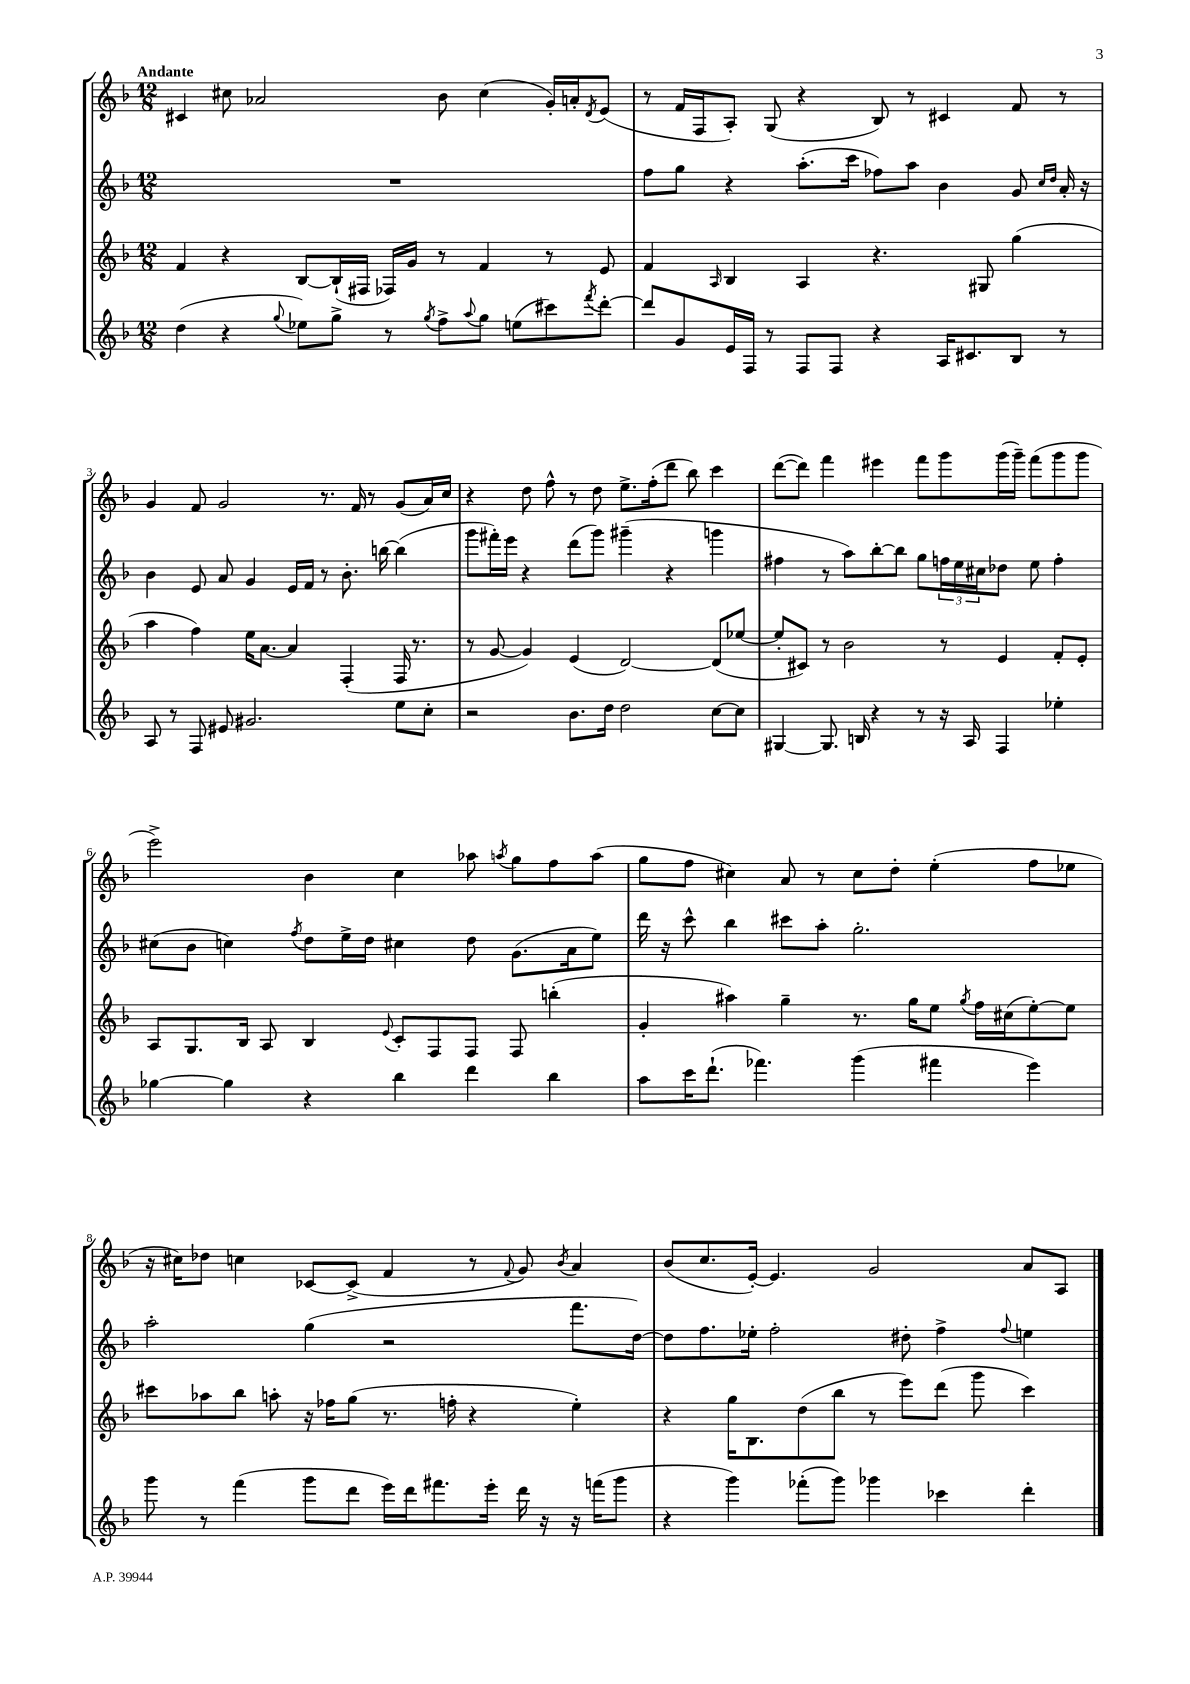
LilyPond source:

<<
\new StaffGroup <<
\new Staff = "s0" {
    \clef treble \key f \major \numericTimeSignature \time 12/8 \tempo "Andante"
    cis'4 cis''8 aes'2 bes'8 cis''4( g'16-.) a'16-. \acciaccatura { d'8 } e'8( |
    r8 f'16 f16 a8-.) g8( r4 bes8) r8 cis'4 f'8 r8 |
    g'4 f'8 g'2 r8. f'16 r8 g'8( a'16) c''16 |
    r4 d''8 f''8-^ r8 d''8 e''8.-> f''16-.( d'''8 bes''8) c'''4 |
    d'''8~( d'''8) f'''4 eis'''4 f'''8 g'''8 g'''16( g'''16--) f'''8( g'''8 g'''8 |
    e'''2->) bes'4 c''4 aes''8 \acciaccatura { a''8 } g''8 f''8 a''8( |
    g''8 f''8 cis''4) a'8 r8 cis''8 d''8-. e''4-.( f''8 ees''8 |
    r16 cis''16) des''8 c''4 ces'8~ ces'8->( f'4 r8 \appoggiatura { f'8 } g'8) \acciaccatura { bes'8 } a'4 |
    bes'8( c''8. e'16~-.) e'4. g'2 a'8 a8 \bar "|." |
}
\new Staff = "s1" {
    \clef treble \key f \major \numericTimeSignature \time 12/8
    R1. |
    f''8 g''8 r4 a''8.-.( c'''16 fes''8) a''8 bes'4 g'8 \grace { c''16 d''16 } a'16-. r16 |
    bes'4 e'8 a'8 g'4 e'16 f'16 r8 bes'8.-. b''16~ b''4( |
    g'''8 fis'''16-.) e'''16 r4 d'''8( g'''8) gis'''4--( r4 g'''4 |
    fis''4 r8 a''8) bes''8~-. bes''8 g''8 \tuplet 3/2 { f''16 e''16 cis''16 } des''8 e''8 f''4-. |
    cis''8( bes'8 c''4) \acciaccatura { f''8 } d''8 e''16-> d''16 cis''4 d''8 g'8.( a'16 e''8) |
    d'''16 r16 c'''8-^ bes''4 cis'''8 a''8-. g''2.-. |
    a''2-. g''4( r2 f'''8. d''16~) |
    d''8 f''8. ees''16-. f''2-. dis''8-. f''4-> \appoggiatura { f''8 } e''4 \bar "|." |
}
\new Staff = "s2" {
    \clef treble \key f \major \numericTimeSignature \time 12/8
    f'4 r4 bes8~ bes16-!( fis16 fes16) g'16 r8 f'4 r8 e'8 |
    f'4 \grace { a16 } bes4 a4 r4. gis8 g''4( |
    a''4 f''4) e''16 a'8.~ a'4 f4-.( f16 r8. |
    r8 g'8~ g'4) e'4( d'2~) d'8( ees''8~ |
    ees''8-. cis'8) r8 bes'2 r8 e'4 f'8-. e'8-. |
    a8 g8. bes16 a8 bes4 \appoggiatura { e'8 } c'8-. f8 f8 f8 b''4-.( |
    g'4-. ais''4) g''4-- r8. g''16 e''8 \acciaccatura { g''8 } f''16 cis''16( e''8~-.) e''8 |
    cis'''8 aes''8 bes''8 a''8-. r16 fes''16 g''8( r8. f''16-. r4 e''4-.) |
    r4 g''16 bes8. d''8( bes''8 r8 e'''8) d'''8( g'''8 c'''4) \bar "|." |
}
\new Staff = "s3" {
    \clef treble \key f \major \numericTimeSignature \time 12/8
    d''4( r4 \appoggiatura { g''8 } ees''8) g''8-> r8 \acciaccatura { g''8 } f''8-> \appoggiatura { a''8 } g''8 e''8( cis'''8) \acciaccatura { f'''8 } d'''8~-. |
    d'''8 g'8 e'16 f16 r8 f8 f8 r4 a16 cis'8. bes8 r8 |
    a8 r8 f8 eis'8 gis'2. e''8 c''8-. |
    r2 bes'8. d''16 d''2 c''8~ c''8 |
    gis4~ gis8. b16 r4 r8 r16 a16 f4 ees''4-. |
    ges''4~ ges''4 r4 bes''4 d'''4 bes''4 |
    a''8 c'''16 d'''8.-!( fes'''4.) g'''4( fis'''4 e'''4) |
    g'''8 r8 f'''4( g'''8 d'''8 e'''16) d'''16 fis'''8. e'''16-. d'''16 r16 r16 f'''16( g'''8 |
    r4 g'''4) fes'''8-.( g'''8) ges'''4 ces'''4 d'''4-. \bar "|." |
}
>>
>>
